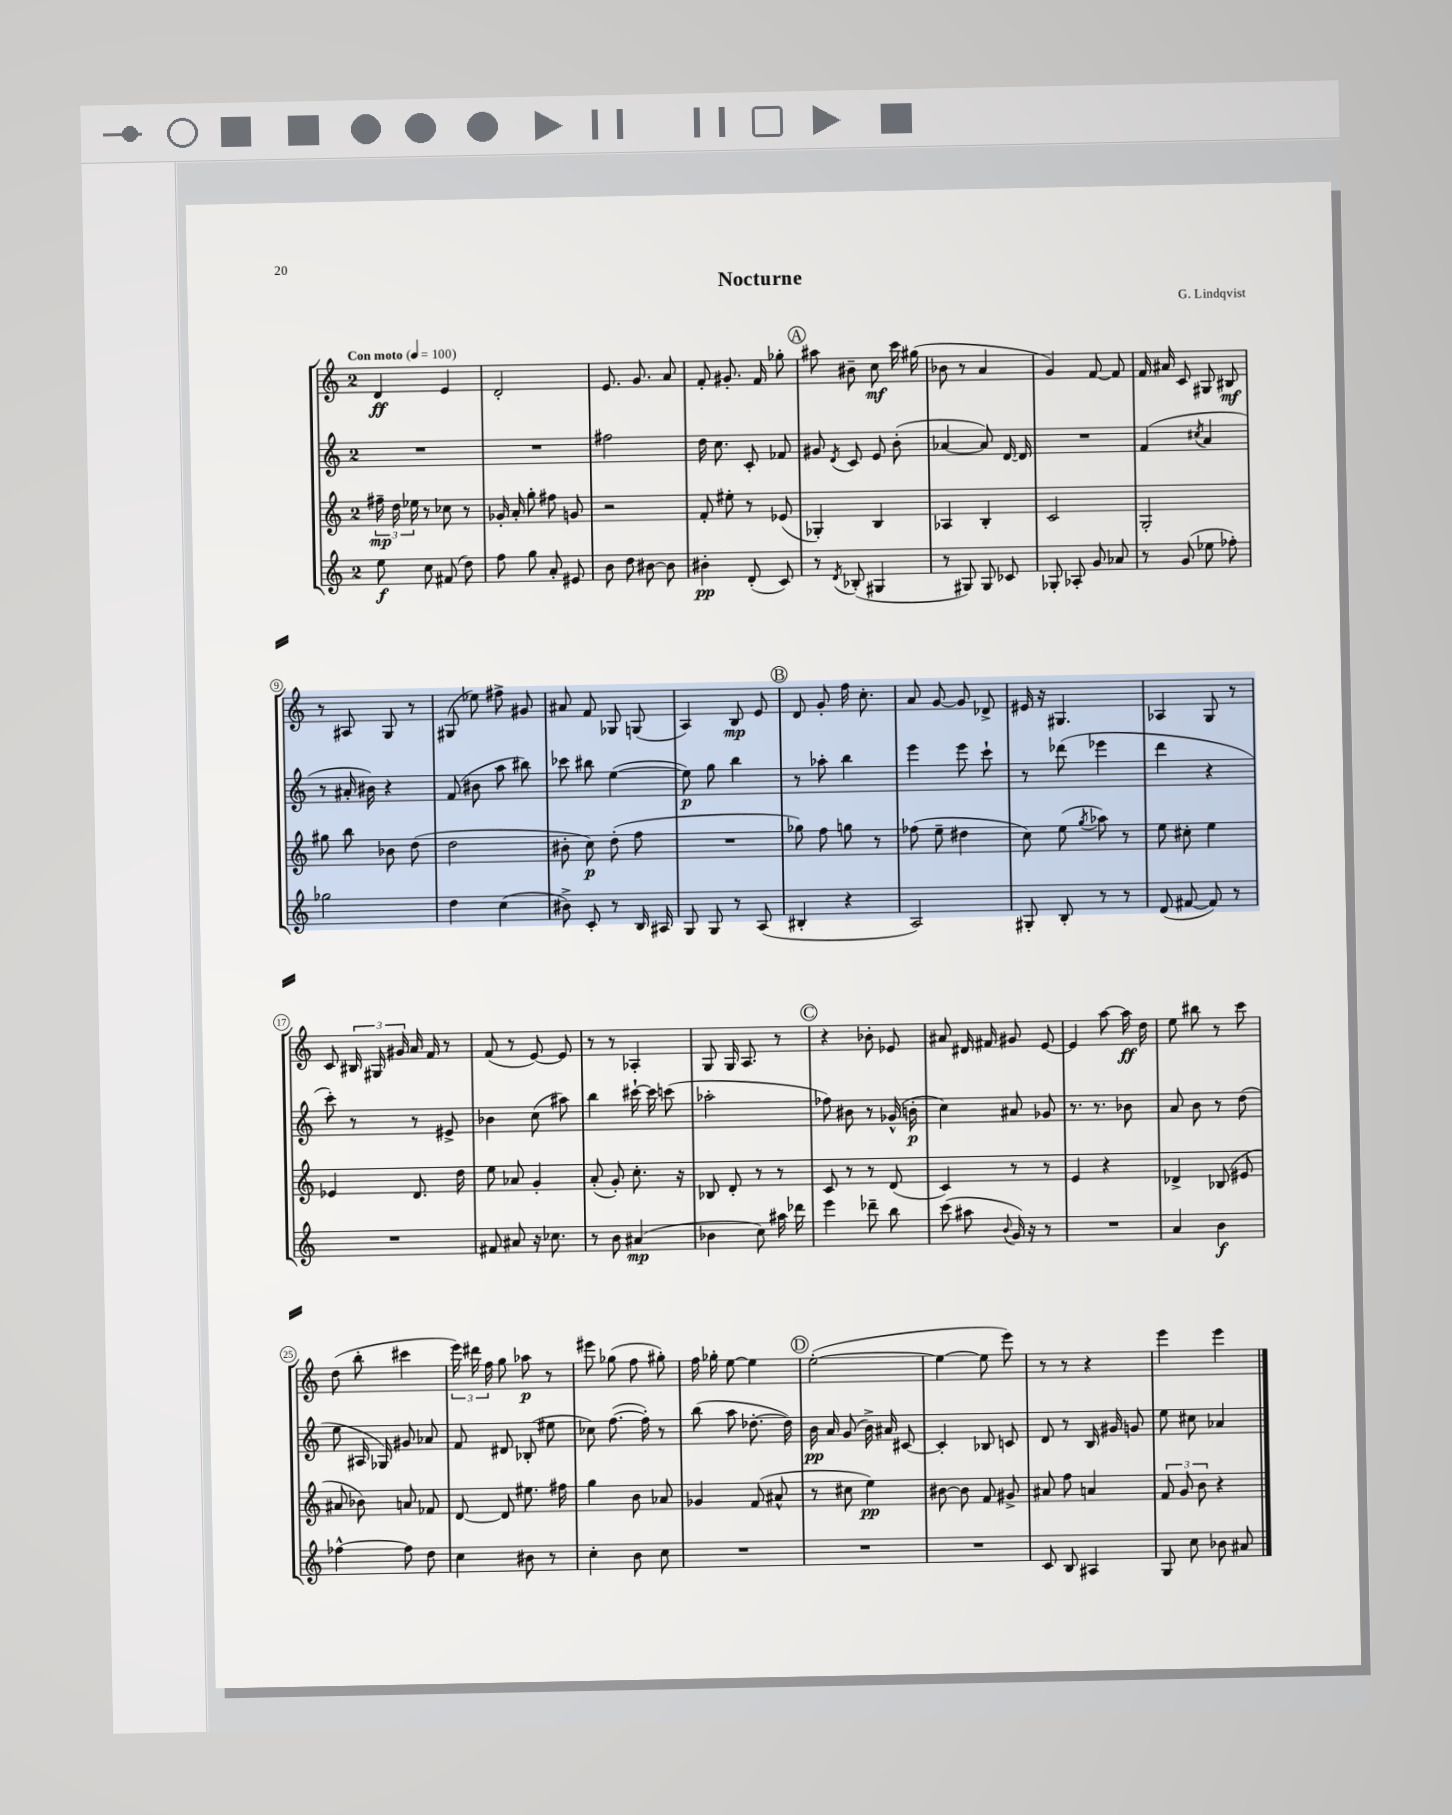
\header { title = "Nocturne" composer = "G. Lindqvist" }
<<
\new StaffGroup <<
\new Staff = "s0" {
    \clef treble \key c \major \once \override Staff.TimeSignature.style = #'single-digit \time 2/4 \tempo "Con moto" 4 = 100
    \autoBeamOff d'4\ff e'4 |
    d'2-. |
    e'8. g'8. a'8 |
    f'8-. gis'8.-. f'16 ges''8-. |
    \mark \markup { \circle "A" } ais''8 bis'8-- c''8\mf c'''16 gis''16( |
    bes'8 r8 a'4 |
    g'4) f'8~ f'8 |
    f'16 ais'16 c'8 gis8 bis8\mf |
    r8 ais8 g8 r8 |
    gis8( ees''8) fis''8-> gis'8 |
    ais'8 f'8 ges8 g8( |
    a4) b8\mp e'8 |
    \mark \markup { \circle "B" } d'8 g'8-. f''16 c''8.-. |
    a'8 g'8~ g'8 des'8-> |
    eis'16 r16 gis4. |
    aes4 g8 r8 |
    c'8 \tuplet 3/2 { bis16 gis16 gis'16 } a'16 f'16 r8 |
    f'8( r8 e'8~) e'8 |
    r8 r8 aes4-. |
    g8 g16 a8. r8 |
    \mark \markup { \circle "C" } r4 bes'8-. ees'8 |
    ais'8 dis'16 fis'16 gis'8 e'8~ |
    e'4 a''8~ a''16\ff d''16 |
    e''8 bis''8 r8 c'''8 |
    d''8( b''8-. cis'''4 |
    \tuplet 3/2 { e'''16) dis'''16 f''16 } g''8 aes''8\p r8 |
    eis'''8 ges''8( f''8 gis''8-.) |
    f''16 ges''16-. e''8~ e''4 |
    \mark \markup { \circle "D" } e''2~-.( |
    e''4~ e''8 e'''8) |
    r8 r8 r4 |
    e'''4 e'''4 \bar "|." |
}
\new Staff = "s1" {
    \clef treble \key c \major \once \override Staff.TimeSignature.style = #'single-digit \time 2/4
    \autoBeamOff R2 |
    R2 |
    fis''2 |
    d''16 c''8. c'8-. fes'8 |
    \mark \markup { \circle "A" } gis'8 \acciaccatura { d'8 } c'8 e'8 b'8-.( |
    aes'4~ aes'8) d'16~ d'16 |
    R2 |
    f'4( \acciaccatura { cis''8 } a'4 |
    r8 ais'16-. bis'16) r4 |
    f'8( bis'8 a''8 bis''8) |
    ces'''8 bis''8 e''4~( |
    e''8\p) g''8 b''4 |
    \mark \markup { \circle "B" } r8 aes''8-. b''4 |
    e'''4 e'''8 c'''8-! |
    r8 des'''8( ees'''4 |
    d'''4 r4 |
    c'''8-.) r8 r8 eis'8-> |
    bes'4 c''8( ais''8) |
    b''4 cis'''16~-! cis'''16 c'''8( |
    aes''2-. |
    \mark \markup { \circle "C" } fes''8) bis'8 r8 ges'16-^( b'16-.\p |
    c''4) ais'8 ges'8 |
    r8. r8. bes'8 |
    a'8 b'8 r8 d''8( |
    e''8 ais16 ges16) gis'8 aes'8 |
    f'8 dis'8 bes8-.( eis''8 |
    ces''8) f''8.~( f''16-.) r8 |
    b''8( a''8 des''8.~-. des''16) |
    \mark \markup { \circle "D" } b'16\pp a'16 g'8( b'16->) ais'16 cis'8~ |
    cis'4-. bes8 c'8 |
    d'8 r8 b16 gis'16 g'8 |
    e''8 cis''8 aes'4 \bar "|." |
}
\new Staff = "s2" {
    \clef treble \key c \major \once \override Staff.TimeSignature.style = #'single-digit \time 2/4
    \autoBeamOff \tuplet 3/2 { fis''16--\mp d''16 ees''16 } r8 ces''8 r8 |
    ges'16-. a'16-. g''8-. fis''8 g'8 |
    r2 |
    f'8-. eis''8-. r8 ees'8( |
    \mark \markup { \circle "A" } ges4-.) b4 |
    aes4 b4-. |
    c'2 |
    g2-. |
    gis''8 b''8 bes'8 d''8( |
    d''2 |
    bis'8-. c''8\p) d''8-.( f''8 |
    R2 |
    \mark \markup { \circle "B" } ges''8) f''8 g''8 r8 |
    fes''8( e''8-- dis''4 |
    c''8) e''8( \acciaccatura { g''8 } aes''8) r8 |
    e''8 cis''8-. e''4 |
    ees'4 d'8. d''16 |
    e''8 aes'8 g'4-. |
    a'8-.( g'8-.) c''8.-. r16 |
    bes8 d'8-. r8 r8 |
    \mark \markup { \circle "C" } c'8 r8 r8 d'8( |
    c'4) r8 r8 |
    e'4 r4 |
    des'4-> bes8( eis'8 |
    ais'8 bes'8) a'8 fes'8 |
    d'8~ d'8 eis''8. fis''16 |
    g''4 b'8 aes'8 |
    ges'4 f'8( ais'8-^ |
    \mark \markup { \circle "D" } r8 cis''8 e''4\pp) |
    bis'8~ bis'8 f'8 gis'8-> |
    ais'8 f''8 a'4 |
    \tuplet 3/2 { f'8 g'8 b'8 } r4 \bar "|." |
}
\new Staff = "s3" {
    \clef treble \key c \major \once \override Staff.TimeSignature.style = #'single-digit \time 2/4
    \autoBeamOff e''8\f c''8 fis'8( d''8) |
    f''8 g''8 a'8-. eis'8 |
    b'8 d''8 bis'8~ bis'8 |
    bis'4-.\pp d'8-.( c'8) |
    \mark \markup { \circle "A" } r8 \acciaccatura { d'8 } bes8-.( gis4 |
    r8 gis8) gis8 ces'8 |
    ges8-. aes8-. g'8 aes'8 |
    r8 g'8( ees''8 fes''8-.) |
    ges''2 |
    d''4 c''4( |
    bis'8->) c'8-. r8 b16 ais16 |
    g8 g8 r8 a8( |
    \mark \markup { \circle "B" } bis4-. r4 |
    a2) |
    gis8-. b8-. r8 r8 |
    d'8( fis'8~ fis'8) r8 |
    R2 |
    fis'8 ais'8 r16 ces''8. |
    r8 b'8 ais'4\mp( |
    bes'4 c''8) ais''16 des'''16 |
    \mark \markup { \circle "C" } e'''4 des'''8-- b''8 |
    c'''8( ais''8 \appoggiatura { b'8 } g'16) r16 r8 |
    R2 |
    a'4 b'4\f |
    fes''4~-^ fes''8 d''8 |
    c''4 bis'8 r8 |
    c''4-. b'8 c''8 |
    R2 |
    \mark \markup { \circle "D" } R2 |
    R2 |
    c'8 b8 ais4 |
    g8 c''8 bes'8 ais'8 \bar "|." |
}
>>
>>
\layout { \context { \Score \override BarNumber.stencil = #(make-stencil-circler 0.1 0.3 ly:text-interface::print) } }
